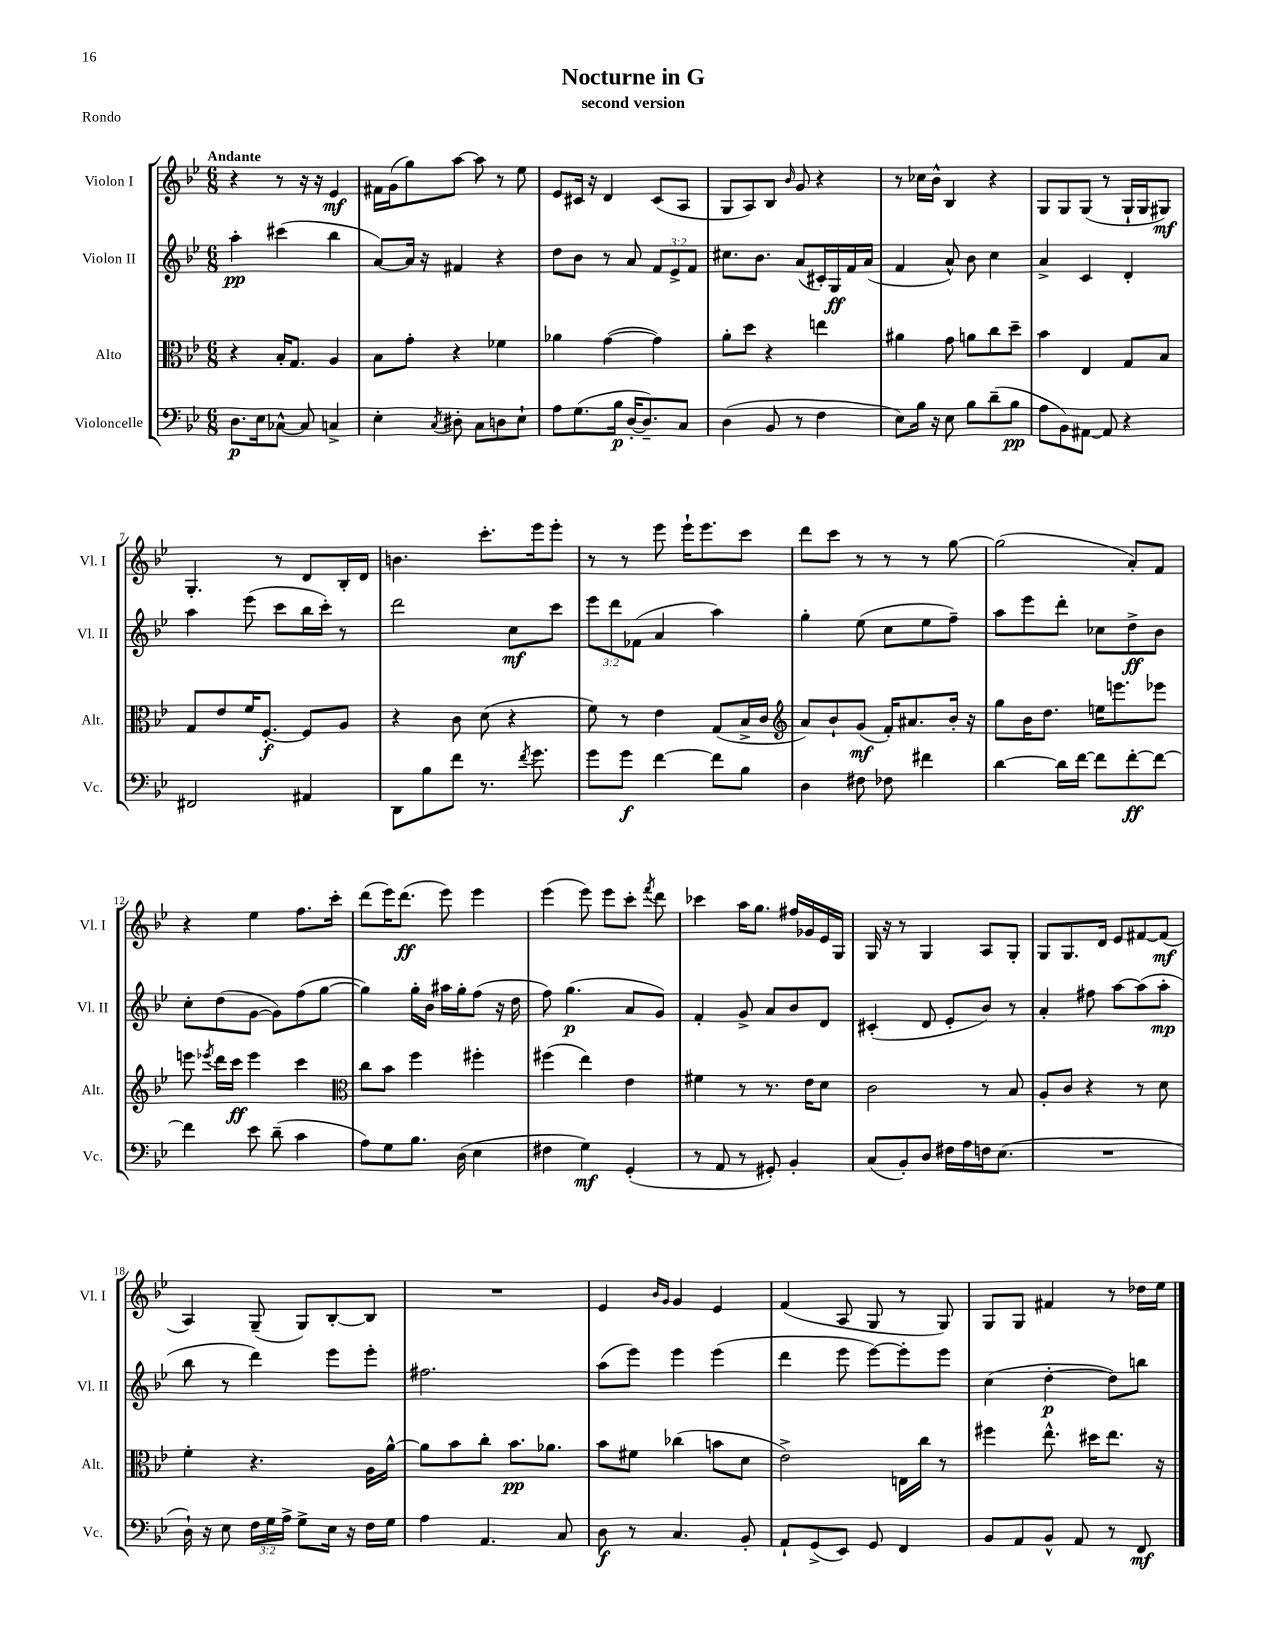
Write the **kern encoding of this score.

**kern	**kern	**kern	**kern
*staff4	*staff3	*staff2	*staff1
*clefF4	*clefC3	*clefG2	*clefG2
*k[b-e-]	*k[b-e-]	*k[b-e-]	*k[b-e-]
*M6/8	*M6/8	*M6/8	*M6/8
8.D	4r	4aa'	4r
16E-	.	.	.
[8C-^^	16B-'	(4ccc#	8r
.	8.G	.	.
8C-]	.	.	16r
.	.	.	16r
4C^	4A	4bb-	4e-
=	=	=	=
4E-'	8B-	[8a)	16f#
.	.	.	(16g
.	8g'	16a]	8gg)
.	.	16r	.
8qC	.	.	.
8D#'	4r	4f#	[8aa
8C	.	.	8aa]
8D	4f-	4r	8r
8E-`	.	.	8ee-
=	=	=	=
8A	4a-	8dd	8e-
(8.G	.	8b-	16c#
.	.	.	16r
.	([4g	8r	4d
16B-	.	.	.
[16D'	.	8a	.
8.D~])	.	.	.
.	4g])	12f	(8c#
.	.	12e-^	.
8C	.	.	8A
.	.	12f	.
=	=	=	=
(4D	8a'	8.cc#	8G
.	8dd	.	8A)
.	.	8.b-	.
8BB-	4r	.	8B-
.	.	.	16qqb-
8r	.	(8a	8g
4F	4ee	16c#')	4r
.	.	16G	.
.	.	16f	.
.	.	(16a	.
=	=	=	=
8E-)	4a#	4f	8r
16B-	.	.	16cc-
16r	.	.	16b-^^
8E-	8g	8a^^)	4B-
8B-	8a	8b-	.
(8d~	8cc	4cc	4r
8B-	8dd~	.	.
=	=	=	=
8A	4b-	4a^	8G
8BB-)	.	.	8G
[8AA#	4E-	4c	(8G
8AA#]	.	.	8r
4r	8G	4d'	16G`
.	.	.	16G
.	8B-	.	8G#)
=	=	=	=
2FF#	8G	4aa	4.G'
.	8e-	.	.
.	16f	(8eee-	.
.	[8.F'	.	.
.	.	8ccc	8r
4AA#	8F]	16bb-	8d
.	.	16ccc')	.
.	8A	8r	16B-'
.	.	.	16d
=	=	=	=
8DD	4r	2ddd	4.b
8B-	.	.	.
8f	8c	.	.
8.r	(8d	.	8.ccc'
.	4r	8cc	.
8qf	.	.	.
8.g	.	.	16eee-
.	.	8ccc	8eee-'
=	=	=	=
8g	8f)	12eee-	8r
.	.	12ddd	.
8g	8r	.	8r
.	.	(12f-	.
[4f	4e-	4a	8eee-
.	.	.	16eee-`
.	.	.	8.eee-
8f]	(8G	4aa)	.
8B-	16B-^	.	8ccc
.	16c	.	.
=	=	=	=
*	*clefG2	*	*
4D	8a)	4gg'	8ddd
.	8b-`	.	8ccc
8F#	(8g	(8ee-	8r
8F-	16f')	8cc	8r
.	8.a#	.	.
4f#	.	8ee-	8r
.	16b-'	8ff~)	[8gg
.	16r	.	.
=	=	=	=
[4d	8gg	8aa	(2gg]
.	16b-	8eee-	.
.	8.dd	.	.
16d]	.	8ddd'	.
[16f	.	.	.
8f]	16ee	8cc-	.
.	8.eee	.	.
[8f'	.	8dd^	8a')
8f_	8eee-	8b-	8f
=	=	=	=
4f]	8eee	8cc'	4r
.	8qeee-	.	.
.	16ddd	(8dd	.
.	16ccc	.	.
8e-	4eee-	[8g	4ee-
(8d~	.	8g])	.
4c	4ccc	(8ff	8.ff
.	.	[8gg	.
.	.	.	16ccc'
=	=	=	=
*	*clefC3	*	*
8A)	8cc	4gg])	(8ddd
8G	8b-	.	16eee-)
.	.	.	(8.ddd
8.B-	4ff	16gg'	.
.	.	16b-	.
.	.	16aa#	8eee-)
(16D	.	16gg'	.
4E-	4ff#'	(8ff	4eee-
.	.	16r	.
.	.	16dd	.
=	=	=	=
4F#	(4ff#	8ff)	(4eee-
.	.	(4.gg	.
4G)	4ee-)	.	8eee-)
.	.	.	8eee-
(4GG'	4e-	8a	8ccc'
.	.	.	8qfff
.	.	8g)	8ddd
=	=	=	=
8r	4f#	4f'	4ccc-
8AA	.	.	.
8r	8r	8g^	16aa
.	.	.	8.gg
8GG#')	8.r	8a	.
4BB-'	.	8b-	16ff#
.	16e-	.	16g-
.	8d	8d	16e-
.	.	.	16G
=	=	=	=
(8C	2c	(4c#'	16G
.	.	.	16r
8BB-')	.	.	8r
8D	.	8d	4G
16F#	.	8e-'	.
16A	.	.	.
16F	8r	8b-)	8A
(8.E-	.	.	.
.	8B-	8r	8G'
=	=	=	=
2.r	8A'	4a'	8G
.	8c	.	8.G
.	4r	8ff#	.
.	.	.	16d
.	.	[8aa	8e-
.	8r	(8aa]	[8f#
.	8d	8aa'	(8f#]
=	=	=	=
16D`)	4f'	8bb-	4A)
16r	.	.	.
8E-	.	8r	.
24F	4.r	4ddd)	(8G~
24G	.	.	.
24A^	.	.	.
8G^	.	.	8G)
16E-	.	8eee-	[8B-'
16r	.	.	.
16F	16A	8eee-'	8B-]
16G	[16a^^	.	.
=	=	=	=
4A	8a]	2.ff#	2.r
.	8b-	.	.
4.AA	8cc'	.	.
.	8.b-	.	.
.	8.a-	.	.
8C	.	.	.
=	=	=	=
8D	8b-	(8aa	4e-
8r	8f#	8eee-)	.
.	.	.	16qqb-
.	.	.	16qqg
4.C	(4cc-	4eee-	4g
.	8b	(4eee-	4e-
8BB-'	8d	.	.
=	=	=	=
8AA`	2e-^)	4ddd	(4f
(8GG^	.	.	.
8EE-)	.	8eee-	8A
8GG	.	[8eee-)	8G
4FF	16E	8eee-']	8r
.	16cc	.	.
.	8r	8eee-	8G)
=	=	=	=
8BB-	4ff#	(4cc	8G
8AA	.	.	8G
8BB-^^	8.ee-^^	[4dd'	4f#
8AA	.	.	.
.	16dd#	.	.
8r	8.ee-	8dd])	8r
8FF	.	8bb	16dd-
.	16r	.	16ee-
==	==	==	==
*-	*-	*-	*-
